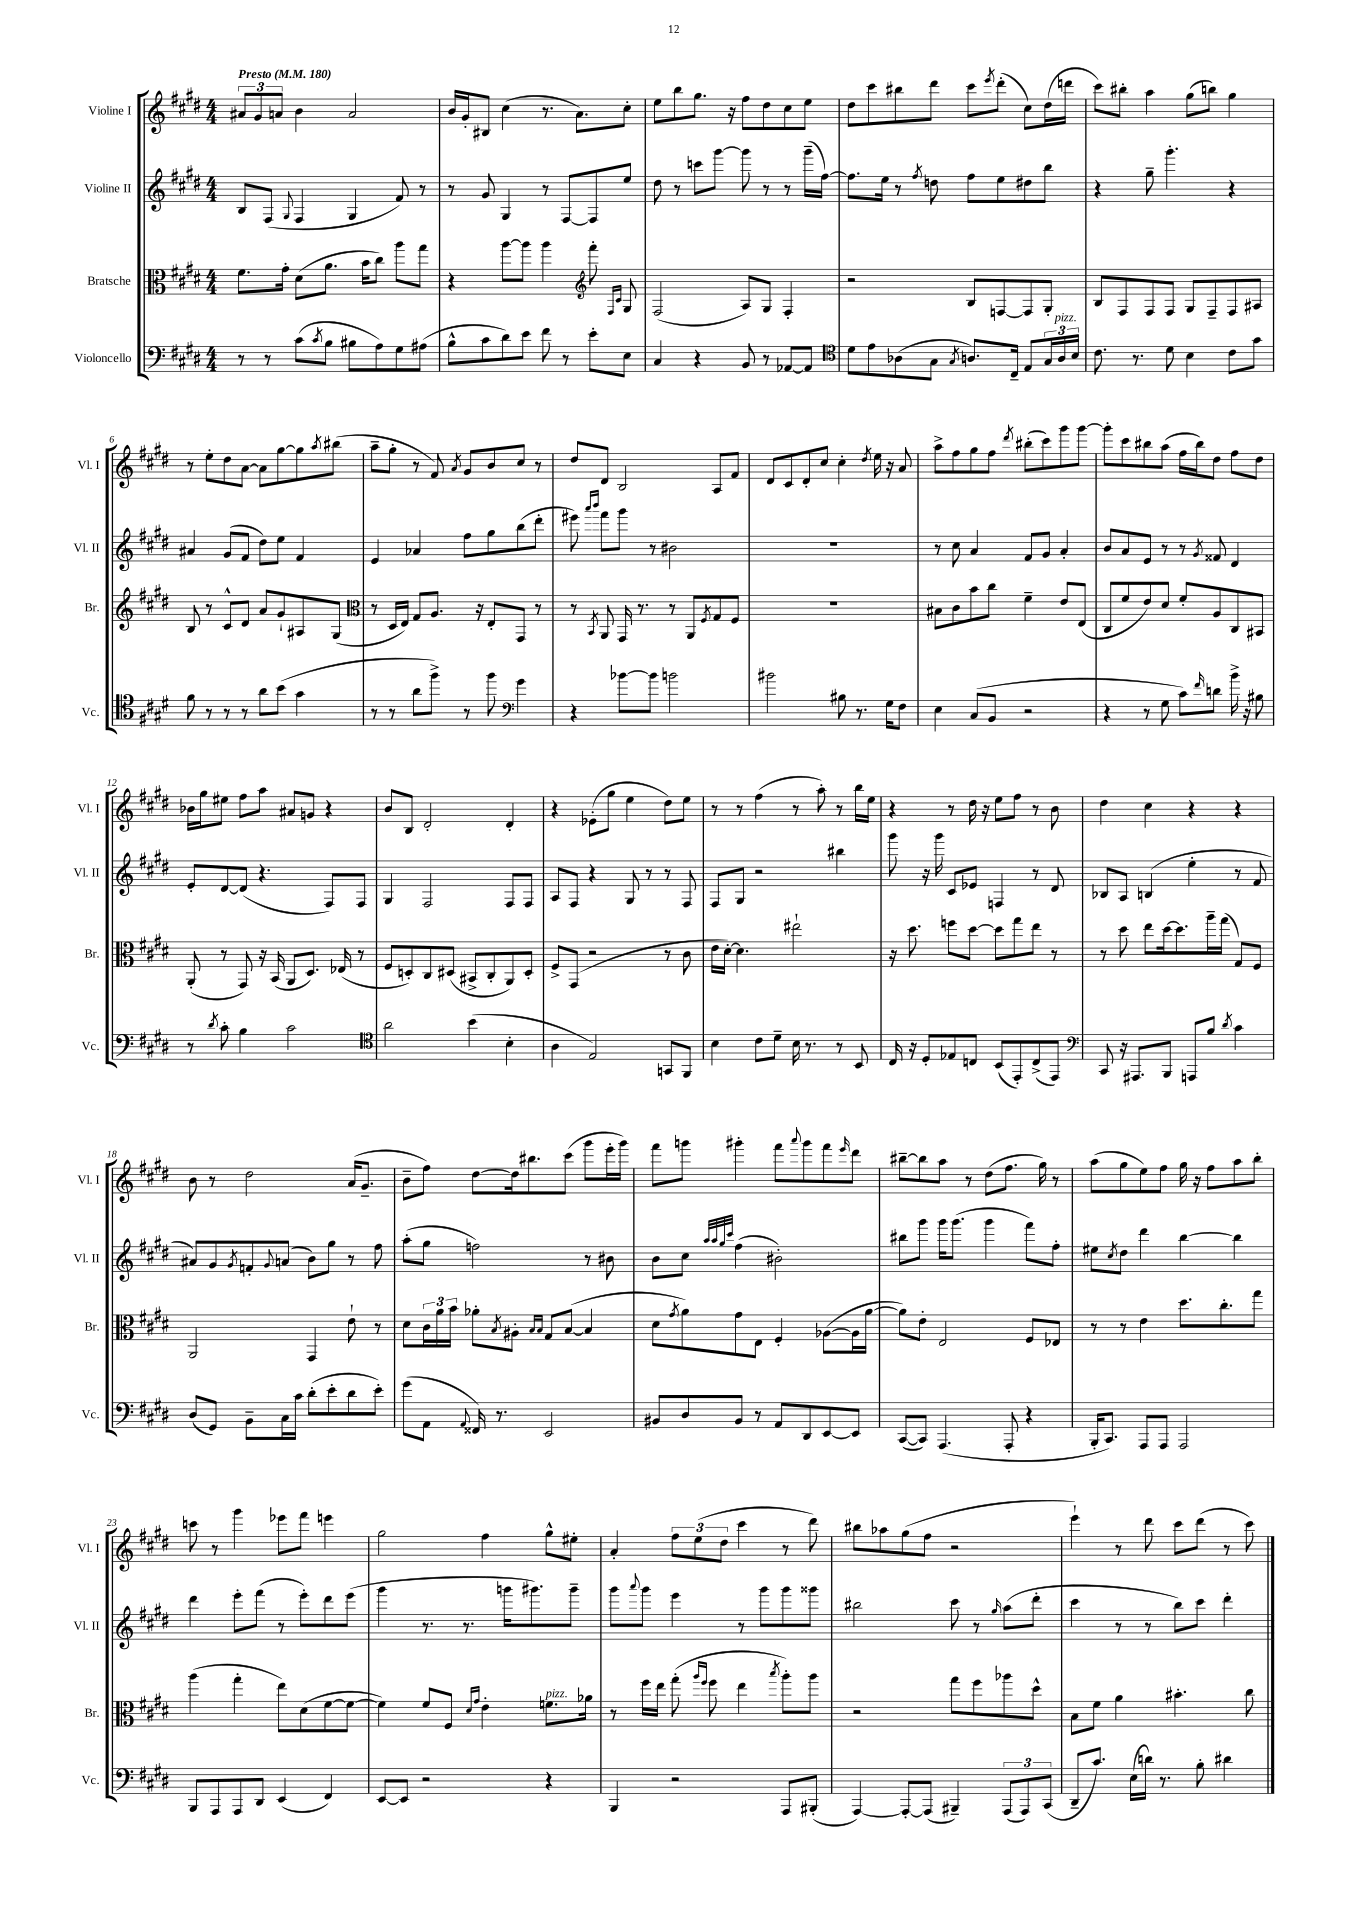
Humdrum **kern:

**kern	**kern	**kern	**kern
*part4	*part3	*part2	*part1
*staff4	*staff3	*staff2	*staff1
*I"Violoncello	*I"Bratsche	*I"Violine II	*I"Violine I
*I'Vc.	*I'Br.	*I'Vl. II	*I'Vl. I
*clefF4	*clefC3	*clefG2	*clefG2
*k[f#c#g#d#]	*k[f#c#g#d#]	*k[f#c#g#d#]	*k[f#c#g#d#]
*M4/4	*M4/4	*M4/4	*M4/4
*MM180	*MM180	*MM180	*MM180
=1	=1	=1	=1
!	!	!	!LO:TX:a:B:t=Presto
8r	8.f#\L	8B/L	12a#X/L
.	.	.	12g#/
8r	.	(8F#/J	.
.	.	.	12an/J
.	16g#'\Jk	.	.
.	.	8qqG#/	.
(8c#\L	(8d#\L	4F#/	4b\
8qc#/	.	.	.
8B\J	8.a\J	.	.
8B#X\L	.	4G#/	2a/
.	16b\KL	.	.
8A\)	8cc#\J)	.	.
8G#\	8aa\L	8f#/)	.
(8A#X\J	8gg#\J	8r	.
=2	=2	=2	=2
8B^^\L	4r	8r	16b/LL
.	.	.	16g#'/J
8c#\	.	8g#/	8B#X/J
8d#\)	[8aa\L	4G#/	(4cc#\
8e\J	8aa\J]	.	.
8f#\	4aa\	8r	8.r
8r	.	[8F#/L	.
.	.	.	8.a\L)
*	*clefG2	*	*
8e'\L	8fff#'\	8F#/]	.
.	16qqF#/LL	.	.
.	16qqc#/JJ	.	.
8E\J	8G#/	8ee/J	8cc#'\J
=3	=3	=3	=3
4C#/	(2F#/	8dd#\	8ee\L
.	.	8r	8bb\
4r	.	8cccn\L	8.gg#\J
.	.	[8ggg#\J	.
.	.	.	16r
8BB/	8A/L)	8ggg#\]	8ff#\L
8r	8G#/J	8r	8dd#\
[8AA-X/L	4F#'/	8r	8cc#\
8AA-/J]	.	(16ggg#~\LL	8ee\J
.	.	[16ff#\JJ)	.
=4	=4	=4	=4
*clefC4	*	*	*
8d#\L	2r	8.ff#\L]	8dd#\L
8e\	.	.	8ccc#\
.	.	16ee\Jk	.
(8A-X\	.	8r	8bb#X\
.	.	8qff#/	.
8G#\J	.	8ddn\	8ddd#\J
8qG#/	.	.	.
8.An/L)	8B/L	8ff#\L	8ccc#\L
.	.	.	8qeee/
.	[8Fn/	8ee\	(8ddd#'\J
16C#~/Jk	.	.	.
8E/L	8F/]	8dd#X\	8cc#\L)
24G#/L	8G#'/J	8bb\J	(16dd#\L
!LO:TX:a:i:t=pizz.	!	!	!
24A/	.	.	.
.	.	.	16dddn\JJ
24B/JJ	.	.	.
=5	=5	=5	=5
8.c#\	8B/L	4r	8ccc#\L)
.	8F#/	.	8bb#X'\J
8.r	.	.	.
.	8F#/	8gg#~\	4aa\
8d#\	8F#/J	4.ggg#'\	.
4B\	8G#/L	.	(8gg#\L
.	8F#~/	.	8bbn\J)
8c#\L	8F#/	4r	4gg#\
8g#\J	8A#X/J	.	.
!!LO:LB:g=z
=6	=6	=6	=6
8f#\	8B/	4a#X/	8r
8r	8r	.	8ee'\L
8r	8c#^^/L	(8g#/L	8dd#\
8r	8d#/J	8f#/J	[8a\J
8a\L	8a/L	8dd#\L)	8a\L]
(8b\J	8g#`/	8ee\J	[8gg#\
4g#\	8A#X/	4f#/	8gg#\]
.	.	.	8qaa/
.	(8G#/J	.	(8bb#X\J
=7	=7	=7	=7
*	*clefC3	*	*
8r	8r	4e/	8aa~\L
8r	16D#/LL	.	8gg#'\J
.	16E/JJ)	.	.
8a\L	8G#/L	4a-X/	8r
8ff#^\J)	8.A/J	.	8f#/)
.	.	.	8qa/
8r	.	8ff#\L	8g#/L
.	16r	.	.
8ff#\	8E'/L	8gg#\	8b/
*clefF4	*	*	*
4g#\	8GG#/J	(8bb\	8cc#/J
.	8r	8ddd#'\J	8r
=8	=8	=8	=8
4r	8r	8eee#X\)	8dd#/L
.	.	16qqaaa/LL	.
.	8qBB/	16qqbbb/JJ	.
.	8AA/	8fff#\L	8d#/J
[8b-X\L	16GG#/	8ggg#\J	2B/
.	8.r	.	.
8b-\J]	.	8r	.
2bn\	8r	2b#X\	.
.	8AA/L	.	.
.	8qF#/	.	.
.	8G#/	.	8A/L
.	8F#/J	.	8f#/J
=9	=9	=9	=9
2b#X\	1r	1r	8d#/L
.	.	.	8c#/
.	.	.	8d#'/
.	.	.	8cc#/J
8B#X\	.	.	4cc#'\
8.r	.	.	.
.	.	.	8qdd#/
.	.	.	16ee\
16G#\KL	.	.	16r
8F#\J	.	.	8a/
=10	=10	=10	=10
4E\	8B#X\L	8r	8aa^\L
.	8c#\	8cc#\	8ff#\
(8C#/L	8b\	4a/	8gg#\
8BB/J	8cc#\J	.	8ff#\J
.	.	.	8qddd#/
2r	4f#~\	8f#/L	(8bb#X'\L
.	.	8g#/J	8ccc#\)
.	8e/L	4a'/	8ggg#\
.	(8E/J	.	[8ggg#\J
=11	=11	=11	=11
4r	8C#/L	8b/L	8ggg#'\L]
.	8f#/	8a/	8ccc#\
8r	8e/)	8e/J	8bb#X\
8G#\	8d#/J	8r	(8aa\J
8c#\L)	8f#'/L	8r	16ff#\LL
.	.	.	16bb#\J)
16qqf#/	.	8qg#/	.
8dn\J	8A/	8f##X/	8dd#\J
16b^\	8C#/	4d#/	8ff#\L
16r	.	.	.
8B#X\	8BB#X/J	.	8dd#\J
!!LO:LB:g=z
=12	=12	=12	=12
8r	(8AA'/	8e'/L	16b-X\LL
.	.	.	16gg#\J
8qd#/	.	.	.
8c#'\	8r	[8d#/	8ee#X\J
4B\	8GG#/)	(8d#/J]	8ff#\L
.	16r	4.r	8aa\J
.	(16BB/	.	.
2c#\	8AA/L	.	8a#X/L
.	8.D#/J)	.	8gn/J
.	.	8F#/L)	4r
.	(16E-X/	.	.
.	8r	8F#/J	.
=13	=13	=13	=13
*clefC4	*	*	*
2a\	8F#/L	4G#/	8b/L
.	8Dn'/)	.	8B/J
.	8C#/	2F#/	2d#'/
.	(8D#X/J	.	.
(4b\	8BB#X^/L	.	.
.	8C#'/	.	.
4B'\	8AA/)	8F#/L	4d#'/
.	8D#'/J	8F#/J	.
=14	=14	=14	=14
4A\	8F#^/L	8A/L	4r
.	(8GG#/J	8F#/J	.
2E/)	2r	4r	(8e-X'\L
.	.	.	8gg#\J
.	.	8G#/	4ee\
.	.	8r	.
8GGn/L	8r	8r	8dd#\L)
8FF#/J	8c#\	8F#/	8ee\J
=15	=15	=15	=15
4B\	16e\LL	8F#/L	8r
.	[16d#'\JJ)	.	.
.	4.d#\]	8G#/J	8r
8c#\L	.	2r	(4ff#\
8d#~\J	.	.	.
16B\	2ee#X`\	.	8r
8.r	.	.	.
.	.	.	8aa'\)
8r	.	4bb#X\	8r
8BB/	.	.	16bb\LL
.	.	.	16ee\JJ
=16	=16	=16	=16
16C#/	16r	8ggg#\	4r
16r	8.dd#\	.	.
8D#'/L	.	16r	.
.	.	16ggg#\	.
8E-X/	8ffn\L	8c#/L	8r
8Cn/J	[8dd#\J	8e-X/J	16dd#\
.	.	.	16r
(8BB/L	8dd#\L]	4Fn/	8ee\L
8EE'/)	8gg#\	.	8ff#\J
(8C^/	8ee\J	8r	8r
8EE/J)	8r	8d#/	8b\
=17	=17	=17	=17
*clefF4	*	*	*
8CC#/	8r	8B-X/L	4dd#\
16r	8dd#\	8A/J	.
8.AAA#X/L	.	.	.
.	8ee\L	(4Bn/	4cc#\
8BBB/J	[16dd#\k	.	.
.	8.dd#\]	.	.
8AAAn/L	.	4ee'\	4r
8B/J	16aa~\L	.	.
.	(16gg#\JJ	.	.
8qd#/	.	.	.
4c#\	8G#/L)	8r	4r
.	8F#/J	8f#/	.
!!LO:LB:g=z
=18	=18	=18	=18
(8D#/L	2AA/	8a#X/L)	8b\
8GG#/J)	.	8g#/	8r
.	.	8qg#/	.
8BB~\L	.	8fn'/	2dd#\
.	.	8qqg#/	.
16C#\L	.	(8an/J	.
16c#\JJ	.	.	.
(8d#'\L	4GG#/	8b\L)	.
8e'\	.	8gg#\J	.
8d#\	8e`\	8r	(16a/KL
.	.	.	8.g#~/J
8e'\J)	8r	8ff#\	.
=19	=19	=19	=19
(8g#\L	8d#\L	(8aa'\L	8b~\L
8AA\J	24c#\L	8gg#\J	8ff#\J)
.	24a\	.	.
.	24b\JJ	.	.
8qqAA/	.	.	.
16FF##X/)	8a-X'\L	2ffn\)	[8dd#\L
8.r	.	.	.
.	8qB/	.	.
.	8A#X'\J	.	16dd#\k]
.	.	.	8.bb#X\
.	16qqB/LL	.	.
.	16qqB/JJ	.	.
2EE/	8G#/L	.	.
.	([8B/J	.	(8ccc#\J
.	4B/]	8r	8ggg#\L
.	.	8b#X\	16eee'\L
.	.	.	16ggg#\JJ)
=20	=20	=20	=20
8BB#X/L	8d#\L	8b\L	8fff#\L
.	8qg#/	.	.
8D#/	8a\)	8cc#\J	8gggn\J
.	.	32qqaa/LLL	.
.	.	32qqaa/	.
.	.	32qqgg#/	.
.	.	32qqccc#/JJJ	.
8BB#/J	8g#\	(4ff#\	4ggg#X'\
8r	8E\J	.	.
8AA/L	4F#'/	2b#X'\)	8fff#\L
.	.	.	8qqaaa/
8DD#/	.	.	8ggg#\
[8EE/	([8A-X\L	.	8fff#\
.	.	.	16qqeee/
8EE/J]	16A-\L]	.	8ddd#\J
.	[16a\JJ	.	.
=21	=21	=21	=21
([8CC#/L	8a\L])	8bb#X\L	[8bb#X~\L
8CC#/J])	8e'\J	8ggg#\J	8bb#\]
(4.AAA/	2E/	16ggg#\KL	8aa\J
.	.	(8.ggg#\J	.
.	.	.	8r
.	.	4ggg#\	(8dd#\L
8AAA'/	.	.	8.ff#\J
4r	8F#/L	8fff#\L)	.
.	.	.	16gg#\)
.	8E-X/J	8ff#'\J	8r
=22	=22	=22	=22
16BBB'/KL	8r	8ee#X\L	(8aa\L
8.CC#/J)	.	.	.
.	.	8qcc#/	.
.	8r	8dd#\J	8gg#\
8AAA/L	4e\	4ddd#\	8ee\)
8AAA/J	.	.	8ff#\J
2AAA/	8.dd#\L	[4bb\	16gg#\
.	.	.	16r
.	.	.	8ff#\L
.	8.cc#'\	.	.
.	.	4bb\]	8aa\
.	8gg#\J	.	8bb'\J
!!LO:LB:g=z
=23	=23	=23	=23
8BBB/L	(4aa\	4ddd#\	8cccn\
8AAA/	.	.	8r
8AAA/	4gg#'\	8eee'\L	4ggg#\
8DD#/J	.	(8fff#\J	.
(4EE/	8ee\L)	8r	8eee-X\L
.	(8d#\	8eee'\L)	8fff#\J
4FF#/)	[8f#\	8ddd#\	4eeen\
.	8f#\J_	(8eee\J	.
=24	=24	=24	=24
[8EE/L	4f#\])	4ggg#\	2gg#\
8EE/J]	.	.	.
2r	8f#/L	8.r	.
.	8F#/J	.	.
.	.	8.r	.
.	16qqd#/LL	.	.
.	16qqg#/JJ	.	.
.	4e'\	.	4ff#\
.	.	16gggn\KL	.
.	.	8.ggg#X\)	.
!	!LO:TX:a:i:t=pizz.	!	!
4r	8.fn\L	.	8gg#^^\L
.	.	8ggg#~\J	8ee#X'\J
.	16a-X\Jk	.	.
=25	=25	=25	=25
4BBB/	8r	8ggg#\L	4a'/
.	.	8qqaaa/	.
.	16ff#\LL	8ggg#\J	.
.	16ee\JJ	.	.
2r	(8gg#'\	4eee\	12ff#\L
.	.	.	(12ee\
.	16qqaa/LL	.	.
.	16qqff#/JJ	.	.
.	8ff#\	.	.
.	.	.	12dd#\J
.	4ee\	8r	4ccc#\
.	.	8ggg#\L	.
.	8qbb/	.	.
8AAA/L	8aa'\L)	8ggg#\	8r
(8BBB#X'/J	8aa\J	8ggg##X\J	8ddd#\)
=26	=26	=26	=26
[4AAA/)	2r	2bb#X\	8bb#X\L
.	.	.	8aa-X\
8AAA'/L_	.	.	(8gg#\
(8AAA/J]	.	.	8ff#\J
4BBB#X~/)	8gg#\L	8ccc#\	2r
.	8ff#\	8r	.
.	.	16qqgg#/	.
(12AAA/L	8aa-X\	(8aa\L	.
12AAA/)	.	.	.
.	8dd#^^\J	8ddd#'\J	.
(12CC#/J	.	.	.
=27	=27	=27	=27
8DD#~/L	8B\L	4ccc#\	4eee`\)
8.c#/J)	8f#\J	.	.
.	4a\	8r	8r
(16E\LL	.	.	.
16dn\JJ)	.	8r	8ddd#\
8.r	.	.	.
.	4.b#X'\	8bb\L)	8ccc#\L
8B'\	.	8ccc#\J	(8ddd#\J
4d#X\	.	4ddd#'\	8r
.	8cc#\	.	8ccc#\)
==	==	==	==
*-	*-	*-	*-
